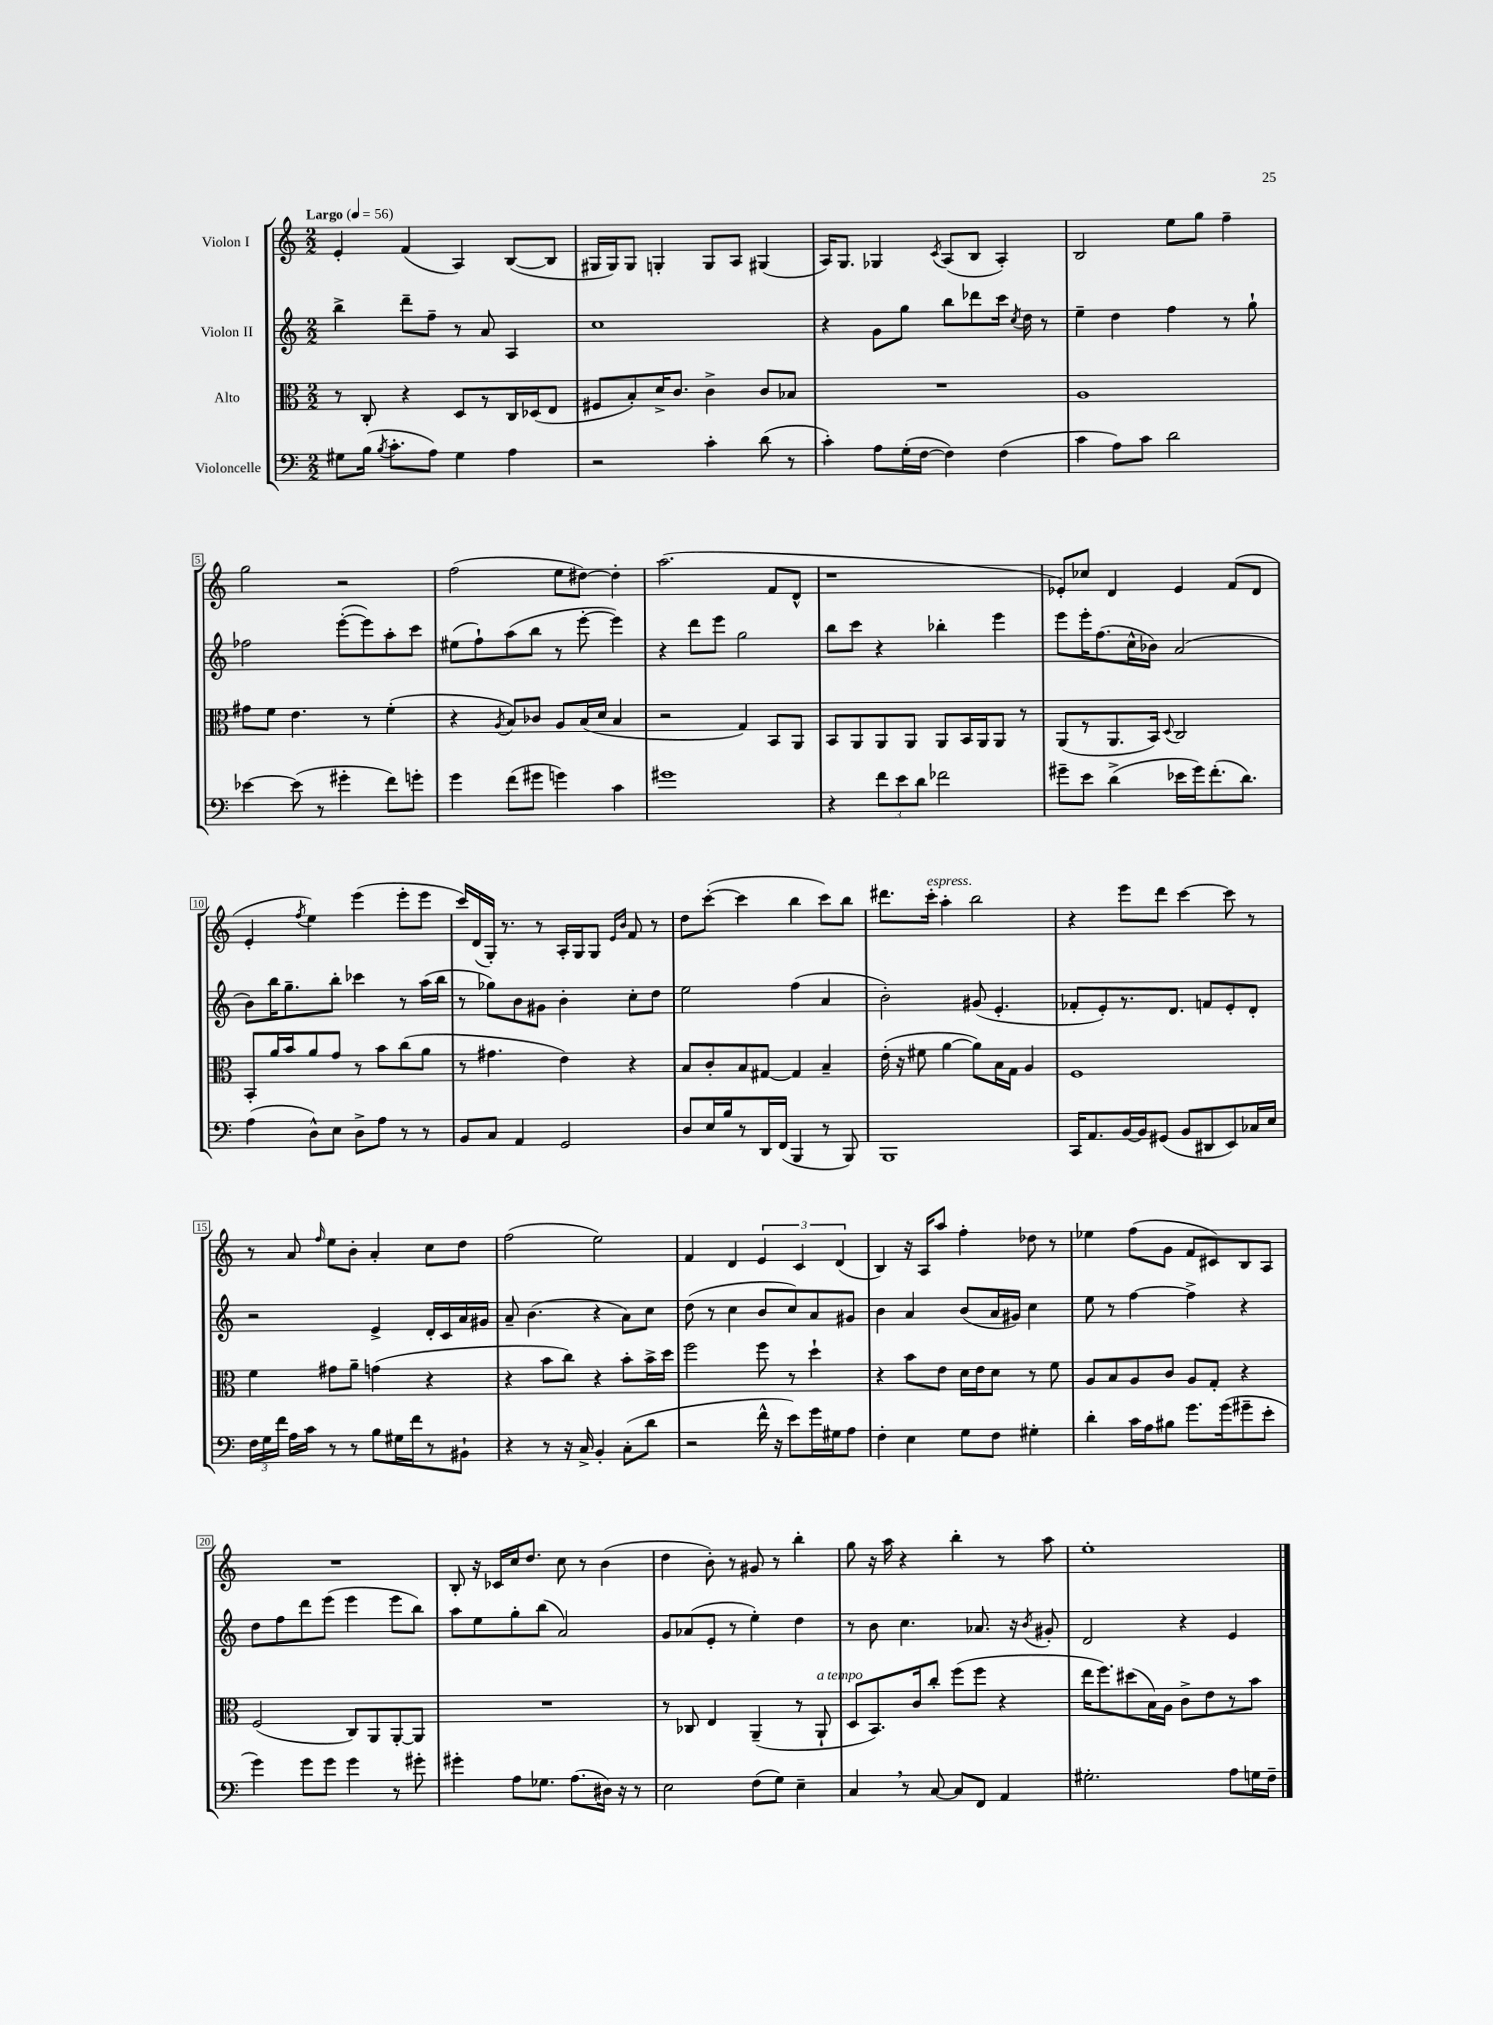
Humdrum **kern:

**kern	**kern	**kern	**kern
*staff4	*staff3	*staff2	*staff1
*clefF4	*clefC3	*clefG2	*clefG2
*k[]	*k[]	*k[]	*k[]
*M2/2	*M2/2	*M2/2	*M2/2
*MM56	*MM56	*MM56	*MM56
8G#	8r	4bb^	4e'
(16B	8C'	.	.
8qB	.	.	.
8.c'	.	.	.
.	4r	8ddd~	(4f
8A)	.	8ff~	.
4G#	8D	8r	4A)
.	8r	8a	.
4A	16C	4A	([8B
.	(16D-	.	.
.	8E	.	8B]
=	=	=	=
2r	8F#	1cc	16G#
.	.	.	16G#)
.	8B')	.	8G#
.	16d^	.	4G'
.	8.c	.	.
4c'	4c^	.	8G
.	.	.	8A
(8d	8c	.	(4G#
8r	8B-	.	.
=	=	=	=
4c')	1r	4r	16A)
.	.	.	8.G
8A	.	8g	4G-
(16G'	.	8gg	.
[16F	.	.	.
.	.	.	8qc
4F])	.	8bb	(8A
.	.	8ddd-	8B
(4F	.	16ccc	4A')
.	.	8qcc	.
.	.	16dd	.
.	.	8r	.
=	=	=	=
4c	1A	4ee~	2B
8A)	.	4dd	.
8c	.	.	.
2d	.	4ff	8ee
.	.	.	8gg
.	.	8r	4ff~
.	.	8gg`	.
=	=	=	=
[4e-	8g#	2ff-	2gg
.	8f	.	.
(8e-]	4.e	.	.
8r	.	.	.
4g#'	.	([8eee'	2r
.	8r	8eee])	.
8f)	(4f'	8aa'	.
8g'	.	8ccc	.
=	=	=	=
4g	4r	(8ee#	(2ff
.	.	8ff`)	.
.	8qA	.	.
(8f	8B)	(8aa	.
8g#	8c-	8bb	.
4g)	8A	8r	8ee
.	(16B	[8eee'	[8dd#)
.	16d	.	.
4c	4B	4eee])	4dd#']
=	=	=	=
1g#	2r	4r	(2.aa
.	.	8ddd	.
.	.	8eee	.
.	4G)	2gg	.
.	8BB	.	8f
.	8AA	.	8d^^
=	=	=	=
4r	8BB	8bb	1r
.	8AA	8ccc	.
12f	8AA	4r	.
12e	.	.	.
.	8AA	.	.
12d	.	.	.
2f-	8AA	4bb-'	.
.	16BB	.	.
.	16AA	.	.
.	8AA	4eee	.
.	8r	.	.
=	=	=	=
8g#~	(8AA	8eee	8e-')
8e	8r	16eee'	8cc-
.	.	(8.ff	.
(4d^	8.AA	.	4d
.	.	16cc^^	.
.	16BB)	16b-)	.
.	8qqD	.	.
16e-	2C	(2a	4e-
16g#)	.	.	.
(8.f'	.	.	.
.	.	.	(8f
8.d)	.	.	.
.	.	.	8d
=	=	=	=
(4A	8BB'	8b)	4e'
.	16a	16bb	.
.	16b	8.gg~	.
.	.	.	8qff
8D^^)	8a	.	4ee)
8E	8g	8bb'	.
8D^	8r	4ccc-	(4eee
8A	8b	.	.
8r	(8cc	8r	8eee'
8r	8a	(16aa	8eee
.	.	16bb	.
=	=	=	=
8BB	8r	8r	16ccc)
.	.	.	(16d
8C	4.g#	8gg-)	16G')
.	.	.	8.r
4AA	.	8b	.
.	.	8g#	8r
2GG	4e)	4b'	16A'
.	.	.	16G
.	.	.	8G
.	.	.	16qqe
.	.	.	16qqb
.	4r	8cc'	8f
.	.	8dd	8r
=	=	=	=
8D	8B	2ee	8dd
16E	8c'	.	([8ccc'
16B	.	.	.
8r	8B	.	4ccc]
16DD	[8G#	.	.
(16FF	.	.	.
4BBB	4G#]	(4ff	4bb
8r	4B~	4a	8ccc)
8BBB)	.	.	8bb
=	=	=	=
1BBB	(16e'	2b')	8.ddd#
.	16r	.	.
.	8f#	.	.
.	.	.	16ccc'
.	[4a	.	4aa'
.	8a])	(8g#	2bb
.	16B	4.e'	.
.	16G	.	.
.	4A	.	.
=	=	=	=
16CC	1F	8f-'	4r
8.AA	.	.	.
.	.	8e')	.
[16BB	.	8.r	8eee
16BB]	.	.	.
(8GG#	.	.	8ddd
.	.	8.d	.
8BB	.	.	[4ccc
8DD#	.	8f	.
8EE)	.	8e'	8ccc]
16C-	.	8d'	8r
16E	.	.	.
=	=	=	=
24F	4f	2r	8r
24G	.	.	.
24f	.	.	.
16A	.	.	8a
16c	.	.	.
.	.	.	16qqff
8r	8g#	.	8ee
8r	8a~	.	8b'
8B	(4g	4e^	4a'
16G#	.	.	.
16f	.	.	.
8r	4r	16d'	8cc
.	.	16c	.
8BB#`	.	16a	8dd
.	.	16g#	.
=	=	=	=
4r	4r	8a~	(2ff
.	.	(4.b	.
8r	8b	.	.
16r	8cc)	.	.
16C^	.	.	.
4BB'	4r	4r	2ee)
(8C'	8b'	8a)	.
8d	16b^	8cc	.
.	16dd	.	.
=	=	=	=
2r	2ff	(8dd	4f
.	.	8r	.
.	.	4cc	4d
16f^^	8ff	8b	6e
16r	.	.	.
8e)	8r	8cc)	.
.	.	.	6c
16g	4dd`	8a	.
16G#	.	.	.
.	.	.	(6d
8A	.	8g#	.
=	=	=	=
4F'	4r	4b	4B)
4E	8b	4a	16r
.	.	.	16A
.	8e	.	8aa
8G	16d	(8b	4ff'
.	16e	.	.
8F	8d	16a	.
.	.	16g#)	.
4G#'	8r	4cc	8dd-
.	8f	.	8r
=	=	=	=
4d'	8A	8ee	4ee-
.	8B	8r	.
16c	8A	[4ff	(8ff
16A	.	.	.
8B#	8c	.	8g
8.g	8A	4ff^]	8f
.	8G'	.	8c#)
(16g	.	.	.
8g#~	4r	4r	8B
8e'	.	.	8A
=	=	=	=
4g)	(2F	8dd	1r
.	.	8ff	.
8g	.	8ddd	.
8g	.	(8eee	.
4g	8C)	4eee	.
.	8AA	.	.
8r	[8AA'	8eee	.
8g#'	8AA]	8bb)	.
=	=	=	=
4g#'	1r	8aa	8B'
.	.	8ee	16r
.	.	.	16c-
8A	.	8gg'	16cc
.	.	.	8.dd
8.G-	.	(8bb	.
.	.	2a)	8cc
(8.A	.	.	.
.	.	.	8r
16D#)	.	.	(4b
16r	.	.	.
8r	.	.	.
=	=	=	=
2E	8r	8g	4dd
.	8C-	(8a-	.
.	4E	8e'	8b')
.	.	8r	8r
(8F	(4AA~	4ee')	8g#
8G)	.	.	8r
4E~	8r	4dd	4bb'
.	8AA`	.	.
=	=	=	=
4C	8D	8r	8gg
.	8.BB)	8b	16r
.	.	.	16aa
8r	.	4.cc	4r
.	16c	.	.
[8C	8cc'	.	.
8C]	(8ff	.	4bb'
8FF	8ff	8.a-	.
4AA	4r	.	8r
.	.	16r	.
.	.	8qb	.
.	.	8g#'	8aa
=	=	=	=
2.G#'	16ee	2d	1ee'
.	8.ff)	.	.
.	(8dd#	.	.
.	16B)	.	.
.	16A	.	.
.	8c^	4r	.
.	8e	.	.
8A	8r	4e	.
16G	8b	.	.
16F~	.	.	.
==	==	==	==
*-	*-	*-	*-
